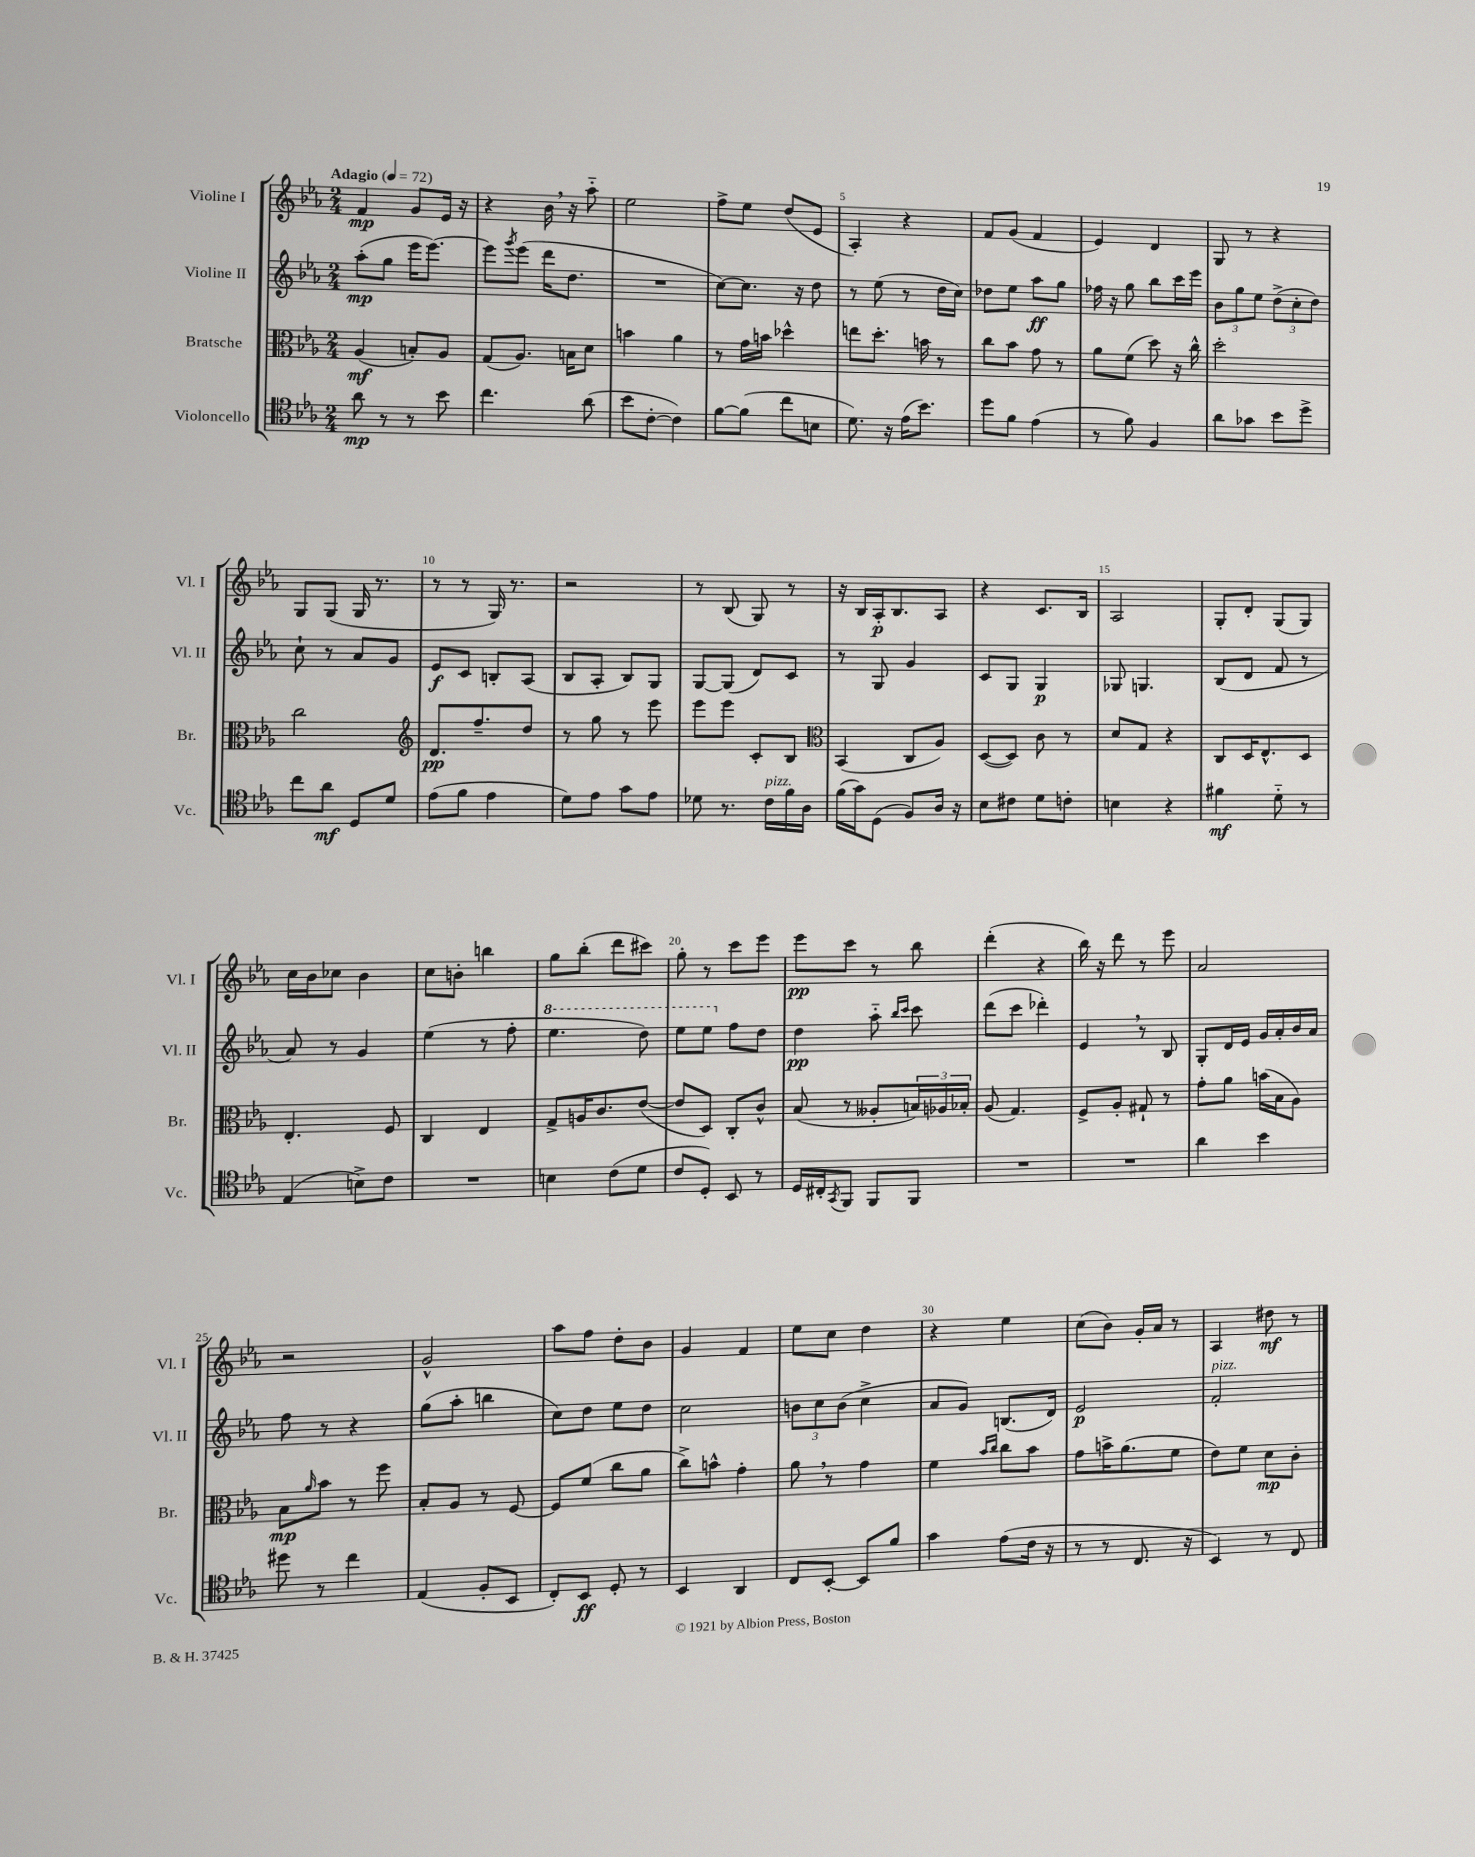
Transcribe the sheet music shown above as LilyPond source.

<<
\new StaffGroup <<
\new Staff = "s0" \with { instrumentName = "Violine I" shortInstrumentName = "Vl. I" } {
    \clef treble \key ees \major \numericTimeSignature \time 2/4 \tempo "Adagio" 4 = 72
    f'4\mp g'8 ees'16 r16 |
    r4 bes'16 \breathe r16 aes''8-_ |
    ees''2 |
    f''8-> ees''8 d''8( ees'8 |
    aes4-.) r4 |
    f'8 g'8( f'4 |
    ees'4) d'4 |
    g8 r8 r4 |
    g8 g8( g16 r8. |
    r8 r8 g16) r8. |
    r2 |
    r8 bes8( g8) r8 |
    r16 bes16 aes16-.\p bes8. aes8 |
    r4 c'8. bes16 |
    aes2 |
    g8-. d'8-. g8( g8) |
    c''16 bes'16 ces''8 bes'4 |
    c''8 b'8-. b''4 |
    g''8 bes''8-.( d'''8 cis'''8) |
    g''8-. r8 c'''8 ees'''8 |
    ees'''8\pp c'''8 r8 bes''8 |
    d'''4-.( r4 |
    bes''16) r16 d'''8 r8 ees'''8 |
    aes'2 |
    r2 |
    g'2-^ |
    aes''8 f''8 d''8-. bes'8 |
    g'4 f'4 |
    ees''8 c''8 d''4 |
    r4 ees''4 |
    c''8( bes'8) g'16-. aes'16 r8 |
    aes4 dis''8\mf r8 \bar "|." |
}
\new Staff = "s1" \with { instrumentName = "Violine II" shortInstrumentName = "Vl. II" } {
    \clef treble \key ees \major \numericTimeSignature \time 2/4
    aes''8-.\mp( g''8 ees'''16 ees'''8.~) |
    ees'''8 \acciaccatura { g'''8 } ees'''8( d'''16 d''8. |
    R2 |
    c''8~) c''8. r16 d''8 |
    r8 ees''8( r8 d''16 c''16) |
    des''8 ees''8 aes''8\ff g''8 |
    fes''16 r16 g''8 bes''8 c'''16 ees'''16 |
    \tuplet 3/2 { bes'8 g''8 ees''8 } \tuplet 3/2 { d''8->( c''8-. d''8) } |
    c''8-! r8 aes'8 g'8 |
    ees'8\f c'8 b8-. aes8( |
    bes8 aes8-. bes8) g8 |
    g8~ g8( d'8) c'8 |
    r8 g8 g'4 |
    c'8 g8 g4\p |
    ges8 g4. |
    bes8( d'8 f'8 r8 |
    aes'8) r8 g'4 |
    ees''4( r8 f''8-. |
    \ottava #1 ees'''4. d'''8) |
    ees'''8 ees'''8 \ottava #0 f''8 d''8 |
    d''4\pp aes''8-_ \grace { bes''16 c'''16 } c'''8 |
    d'''8( c'''8 des'''4-.) |
    ees'4 \breathe r8 bes8 |
    g8-. d'16 ees'16 g'16 aes'16-. bes'16 aes'16 |
    f''8 r8 r4 |
    g''8( aes''8-. b''4 |
    c''8) d''8 ees''8 d''8 |
    c''2 |
    \tuplet 3/2 { b'8 c''8 b'8( } c''4-> |
    aes'8 g'8) b8.( d'16) |
    ees'2\p |
    f'2-.^\markup { \italic "pizz." } \bar "|." |
}
\new Staff = "s2" \with { instrumentName = "Bratsche" shortInstrumentName = "Br." } {
    \clef alto \key ees \major \numericTimeSignature \time 2/4
    aes4\mf( b8-.) aes8 |
    g8( aes8.) b16 d'8 |
    b'4 aes'4 |
    r8 g'16 b'16 des''4-^ |
    e''8 d''8.-. b'16 r8 |
    c''8 bes'8 g'8 r8 |
    aes'8 f'8( d''8) r16 c''16-^ |
    d''2-. |
    c''2 |
    \clef treble d'8.\pp f''8.-- d''8 |
    r8 g''8 r8 ees'''8 |
    ees'''8 ees'''8 c'8-. bes8 |
    \clef alto bes,4( c8 aes8) |
    d8~( d8) c'8 r8 |
    d'8 g8 r4 |
    c8 d16 ees8.-^ d8 |
    ees4.-. f8 |
    c4 ees4 |
    g8-> a16 c'8. ees'8~( |
    ees'8 d8) c8-. c'8-^ |
    bes8( r8 aeses8-. \tuplet 3/2 { b16) aes16 bes16-. } |
    aes8( g4.) |
    f8-> aes8-. gis8-! r8 |
    g'8-. aes'8 b'16( bes16 aes8) |
    bes8\mp \grace { aes'16 } bes'8 r8 f''8 |
    bes8-. aes8 r8 f8~ |
    f8 f'8( c''8 aes'8 |
    c''8->) b'8-^ g'4-. |
    aes'8 \breathe r8 g'4 |
    f'4 \grace { bes'16 c''16 } c''8 bes'8 |
    g'8 b'16-> aes'8.( f'8 |
    ees'8) f'8 d'8\mp c'8-. \bar "|." |
}
\new Staff = "s3" \with { instrumentName = "Violoncello" shortInstrumentName = "Vc." } {
    \clef tenor \key ees \major \numericTimeSignature \time 2/4
    aes'8\mp r8 r8 bes'8 |
    c''4. aes'8( |
    bes'8 c'8~-. c'4) |
    f'8~ f'8( c''8 b8 |
    d'8.) r16 ees'16( bes'8.) |
    d''8 f'8 ees'4( |
    r8 f'8) f4 |
    aes'8 ges'8 bes'8 d''8-> |
    c''8 aes'8\mf d8 d'8 |
    ees'8( f'8 ees'4 |
    d'8) ees'8 g'8 ees'8 |
    des'8 r8. c'16^\markup { \italic "pizz." } f'16 aes16 |
    f'16( g'16) d8( f8) aes16 r16 |
    bes8 cis'8 d'8 c'8-. |
    b4 r4 |
    fis'4\mf d'8-_ r8 |
    ees4( b8->) c'8 |
    R2 |
    b4 c'8( d'8 |
    c'8 d8-.) bes,8 r8 |
    d16 cis16-. \acciaccatura { g,8 } f,8 f,8 f,8 |
    R2 |
    R2 |
    aes'4 bes'4 |
    dis''8 r8 c''4 |
    ees4( f8-. bes,8 |
    c8-.) bes,8\ff d8-. r8 |
    bes,4 aes,4 |
    c8 bes,8~-. bes,8 f'8 |
    g'4 ees'8( c'16 r16 |
    r8 r8 c8. r16 |
    bes,4) r8 c8 \bar "|." |
}
>>
>>
\layout { \context { \Score \override BarNumber.break-visibility = ##(#f #t #t) barNumberVisibility = #(every-nth-bar-number-visible 5) } }
